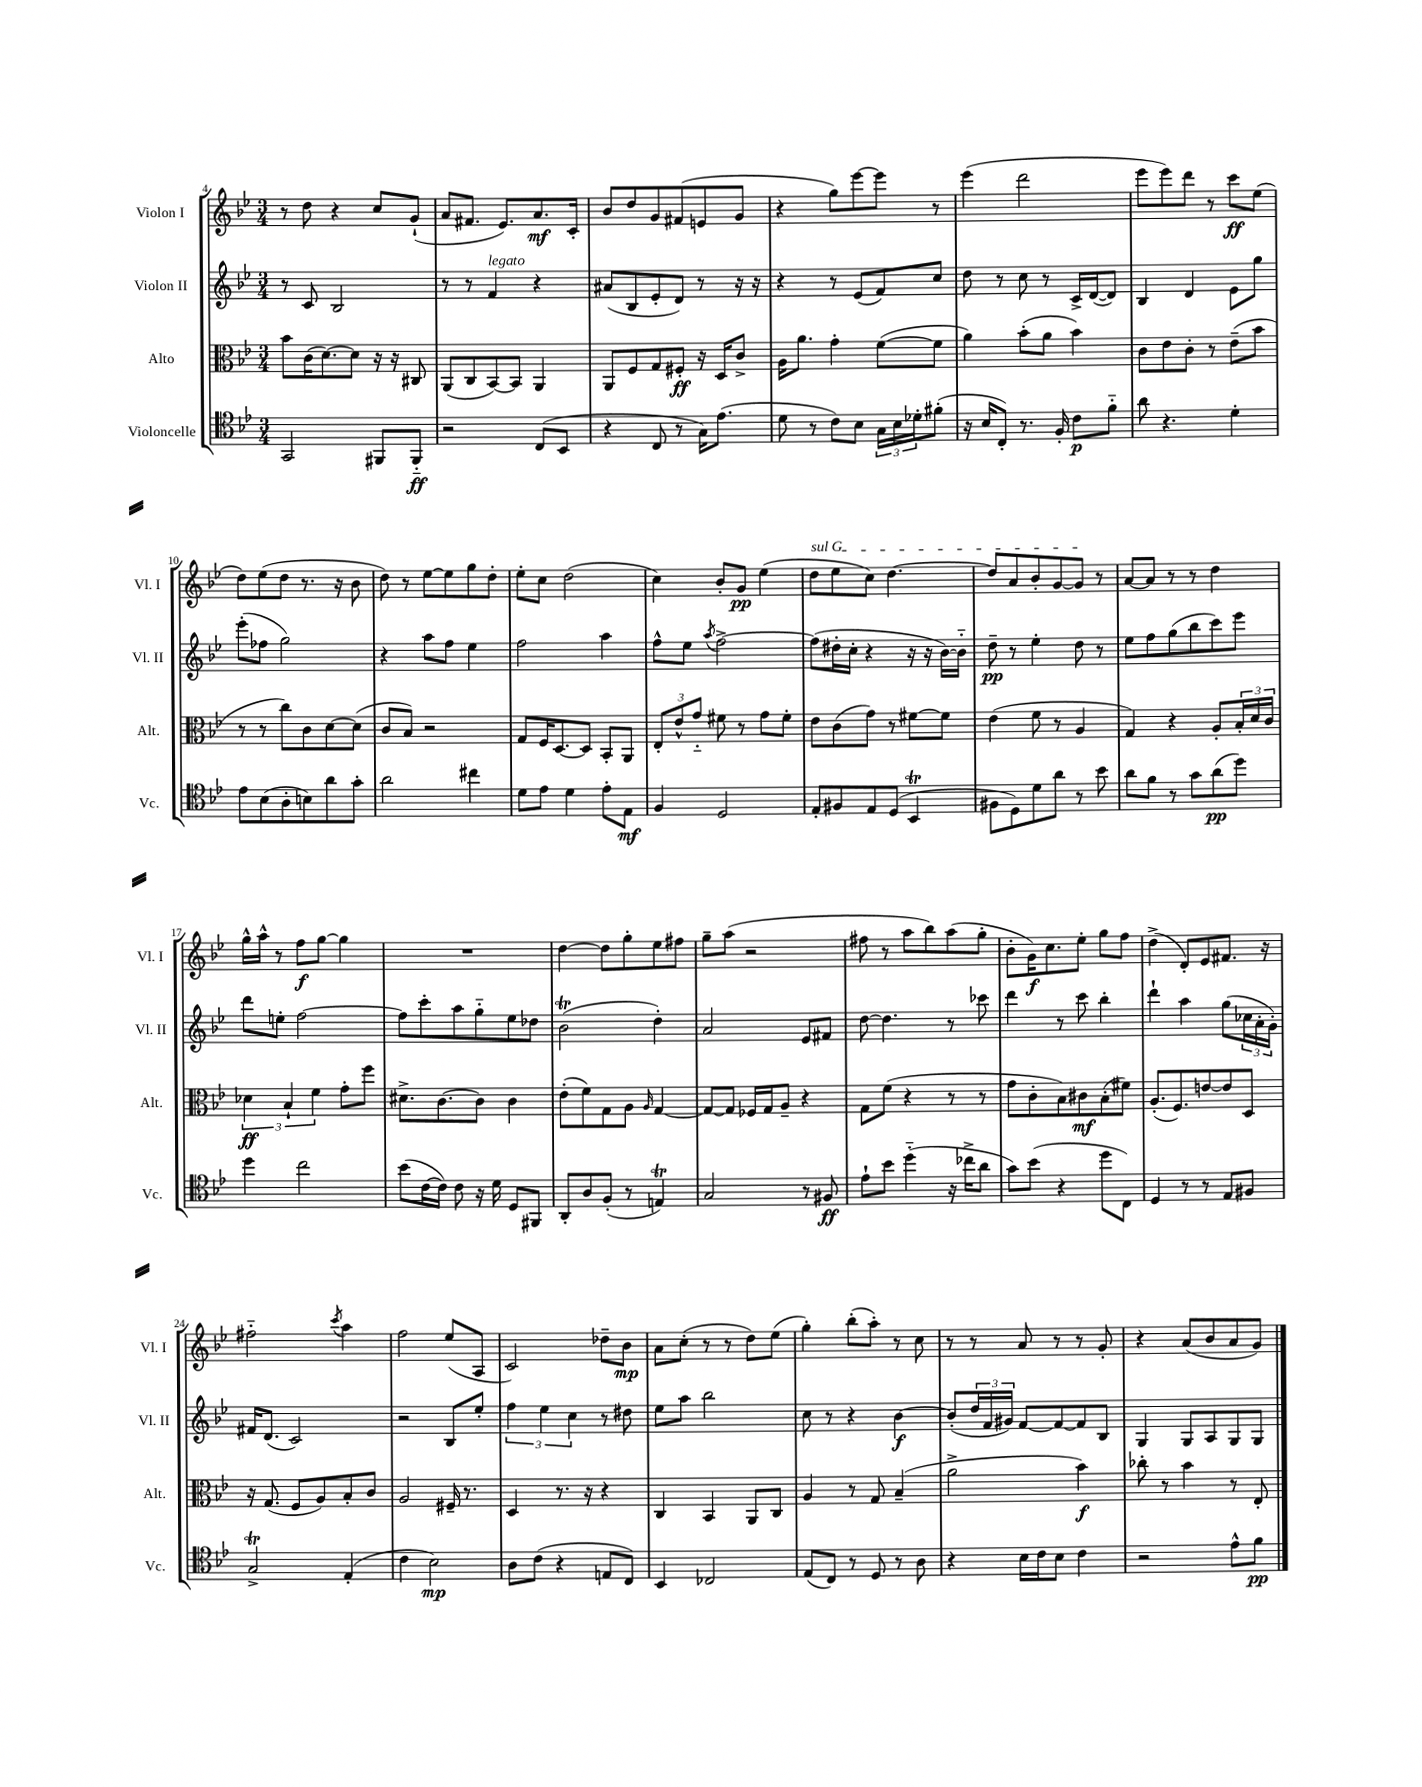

**kern	**dynam	**kern	**dynam	**kern	**dynam	**kern	**dynam
*part4	*part4	*part3	*part3	*part2	*part2	*part1	*part1
*staff4	*staff4	*staff3	*staff3	*staff2	*staff2	*staff1	*staff1
*I"Violoncelle	*	*I"Alto	*	*I"Violon II	*	*I"Violon I	*
*I'Vc.	*	*I'Alt.	*	*I'Vl. II	*	*I'Vl. I	*
*clefC4	*	*clefC3	*	*clefG2	*	*clefG2	*
*k[b-e-]	*	*k[b-e-]	*	*k[b-e-]	*	*k[b-e-]	*
*M3/4	*	*M3/4	*	*M3/4	*	*M3/4	*
=4	=4	=4	=4	=4	=4	=4	=4
2GG/	.	8b-\L	.	8r	.	8r	.
.	.	(16c\K	.	8c/	.	8dd\	.
.	.	[8.d\)	.	.	.	.	.
.	.	.	.	2B-/	.	4r	.
.	.	8d\J]	.	.	.	.	.
8FF#X/L	.	16r	.	.	.	8cc/L	.
.	.	16r	.	.	.	.	.
8FF#/J	ff	8C#X/	.	.	.	(8g`/J	.
=5	=5	=5	=5	=5	=5	=5	=5
2r	.	(8AA/L	.	8r	.	8a/L	.
.	.	8C/	.	8r	.	8.f#X/J	.
!	!	!	!	!LO:TX:a:i:t=legato	!	!	!
.	.	[8BB-/)	.	4f/	.	.	.
.	.	.	.	.	.	8.e-/L)	.
.	.	8BB-/J]	.	.	.	.	.
(8C/L	.	4AA/	.	4r	.	8.a/	mf
8BB-/J	.	.	.	.	.	.	.
.	.	.	.	.	.	16c'/Jk	.
=6	=6	=6	=6	=6	=6	=6	=6
4r	.	8AA/L	.	(8a#X/L	.	8b-/L	.
.	.	8F/	.	8B-/	.	8dd/	.
8C/	.	8G/	.	8e-'/	.	8g/	.
8r	.	8F#X'/J	ff	8d/J)	.	(8f#X/	.
16G\KL)	.	16r	.	8r	.	8en/	.
(8.e-\J	.	16D/KL	.	.	.	.	.
.	.	8c^/J	.	16r	.	8g/J	.
.	.	.	.	16r	.	.	.
=7	=7	=7	=7	=7	=7	=7	=7
8d\	.	16A\KL	.	4r	.	4r	.
.	.	8.a\J	.	.	.	.	.
8r	.	.	.	.	.	.	.
8c\L)	.	4g'\	.	8r	.	8gg\L)	.
8B-\J	.	.	.	(8e-/L	.	[8eee-\	.
24G\LL	.	([8f\L	.	8f/)	.	8eee-\J]	.
24B-\	.	.	.	.	.	.	.
24d-X'\J	.	.	.	.	.	.	.
(8f#X'\J	.	8f\J]	.	8cc/J	.	8r	.
=8	=8	=8	=8	=8	=8	=8	=8
16r	.	4a\)	.	8dd\	.	(4eee-\	.
16B-/KL	.	.	.	.	.	.	.
8C'/J)	.	.	.	8r	.	.	.
8.r	.	(8b-'\L	.	8cc\	.	2ddd\	.
.	.	8a\J	.	8r	.	.	.
16F'/	.	.	.	.	.	.	.
8c\L	p	4b-\)	.	16c^/LL	.	.	.
.	.	.	.	([16d/J	.	.	.
8f\J	.	.	.	8d/J])	.	.	.
=9	=9	=9	=9	=9	=9	=9	=9
8a\	.	8c\L	.	4B-/	.	8eee-\L	.
4.r	.	8e-\	.	.	.	8eee-\)	.
.	.	8c'\J	.	4d/	.	8ddd\J	.
.	.	8r	.	.	.	8r	.
4d'\	.	(8e-~\L	.	8e-\L	.	8ccc\L	ff
.	.	8b-\J	.	8gg\J	.	(8ee-\J	.
!!LO:LB:g=z
=10	=10	=10	=10	=10	=10	=10	=10
8e-\L	.	8r	.	(8eee-'\L	.	8dd\L)	.
(8B-\	.	8r	.	8ff-X\J	.	(8ee-\	.
8A'\	.	8cc\L)	.	2gg\)	.	8dd\J	.
8Bn\)	.	8c\	.	.	.	8.r	.
8a\	.	[8d\	.	.	.	.	.
.	.	.	.	.	.	16r	.
8g'\J	.	(8d\J]	.	.	.	8b-\	.
=11	=11	=11	=11	=11	=11	=11	=11
2a\	.	8c/L	.	4r	.	8dd\)	.
.	.	8B-/J)	.	.	.	8r	.
.	.	2r	.	8aa\L	.	[8ee-\L	.
.	.	.	.	8ff\J	.	8ee-\]	.
4cc#X\	.	.	.	4ee-\	.	8gg\	.
.	.	.	.	.	.	8dd'\J	.
=12	=12	=12	=12	=12	=12	=12	=12
8d\L	.	8G/L	.	2ff\	.	8ee-'\L	.
8e-\J	.	16F/K	.	.	.	8cc\J	.
.	.	[8.D/	.	.	.	.	.
4d\	.	.	.	.	.	(2dd\	.
.	.	8D/J]	.	.	.	.	.
8e-'\L	.	8BB-'/L	.	4aa\	.	.	.
8E-\J	mf	8AA/J	.	.	.	.	.
=13	=13	=13	=13	=13	=13	=13	=13
4F/	.	12E-'/L	.	8ff^^\L	.	4cc\)	.
.	.	12e-^^/	.	.	.	.	.
.	.	.	.	8ee-\J	.	.	.
.	.	12g/J	.	.	.	.	.
.	.	.	.	8qaa/	.	.	.
2D/	.	8f#X\	.	[2ff^\	.	8b-'/L	.
.	.	8r	.	.	.	8g/J	pp
.	.	8g\L	.	.	.	(4ee-\	.
.	.	8f#'\J	.	.	.	.	.
=14	=14	=14	=14	=14	=14	=14	=14
!	!	!	!	!	!	!LO:TX:a:i:t=sul G	!
8E-'/L	.	8e-\L	.	(8ff\L]	.	8dd\L	.
8F#X/	.	(8c\	.	16dd#X'\L	.	8ee-\	.
.	.	.	.	16cc'\JJ	.	.	.
8E-/	.	8g\J)	.	4r	.	8cc\J)	.
(8D/J	.	8r	.	.	.	[4.dd\	.
4BB-T/	.	[8f#X\L	.	16r	.	.	.
.	.	.	.	16r	.	.	.
.	.	8f#\J]	.	[16b-\LL)	.	.	.
.	.	.	.	16b-\JJ]	.	.	.
=15	=15	=15	=15	=15	=15	=15	=15
8F#X\L	.	(4e-\	.	8dd~\	pp	8dd/L]	.
8D\)	.	.	.	8r	.	8a/	.
8d\	.	8f\	.	4ee-'\	.	8b-'/	.
8a\J	.	8r	.	.	.	[8g/	.
8r	.	4A/	.	8dd\	.	8g/J]	.
8b-\	.	.	.	8r	.	8r	.
=16	=16	=16	=16	=16	=16	=16	=16
8a\L	.	4G/)	.	8ee-\L	.	[8a/L	.
8f\J	.	.	.	8ff\	.	8a/J]	.
8r	.	4r	.	(8gg\	.	8r	.
8g\L	.	.	.	8bb-\	.	8r	.
(8a\	pp	8A'/L	.	8ccc\)	.	4dd\	.
8dd\J)	.	24B-'/L	.	8eee-\J	.	.	.
.	.	24d/	.	.	.	.	.
.	.	24c/JJ	.	.	.	.	.
!!LO:LB:g=z
=17	=17	=17	=17	=17	=17	=17	=17
4dd\	.	6d-X\	ff	8ddd\L	.	16gg^^\LL	.
.	.	.	.	.	.	16aa^^\JJ	.
.	.	.	.	8een'\J	.	8r	.
.	.	6B-`/	.	.	.	.	.
2cc\	.	.	.	[2ff\	.	8ff\L	f
.	.	6f\	.	.	.	.	.
.	.	.	.	.	.	[8gg\J	.
.	.	8g'\L	.	.	.	4gg\]	.
.	.	8ff\J	.	.	.	.	.
=18	=18	=18	=18	=18	=18	=18	=18
(8b-\L	.	8.d#X^\L	.	8ff\L]	.	2.r	.
[16c\L	.	.	.	8ccc'\	.	.	.
16c\JJ])	.	[8.c\	.	.	.	.	.
8c\	.	.	.	8aa\	.	.	.
16r	.	8c\J]	.	8gg\	.	.	.
16d\	.	.	.	.	.	.	.
8D/L	.	4c\	.	8ee-\	.	.	.
8FF#X/J	.	.	.	8dd-X\J	.	.	.
=19	=19	=19	=19	=19	=19	=19	=19
8AA'/L	.	(8e-'\L	.	(2b-T\	.	[4dd\	.
8A/	.	8f\)	.	.	.	.	.
(8F'/J	.	8G\	.	.	.	8dd\L]	.
8r	.	8A\J	.	.	.	8gg'\	.
.	.	16qqA/	.	.	.	.	.
4Ent/)	.	[4G/	.	4dd'\)	.	8ee-\	.
.	.	.	.	.	.	8ff#X\J	.
=20	=20	=20	=20	=20	=20	=20	=20
2G/	.	8G/L_	.	2a/	.	8gg~\L	.
.	.	8G/J]	.	.	.	(8aa\J	.
.	.	16F-X/LL	.	.	.	2r	.
.	.	16G/J	.	.	.	.	.
.	.	8A~/J	.	.	.	.	.
8r	.	4r	.	8e-/L	.	.	.
8F#X/	ff	.	.	8f#X/J	.	.	.
=21	=21	=21	=21	=21	=21	=21	=21
8e-`\L	.	8G\L	.	[8dd\	.	8ff#X\	.
8b-\J	.	(8f\J	.	4.dd\]	.	8r	.
(4dd\	.	4r	.	.	.	8aa\L	.
.	.	.	.	.	.	8bb-\)	.
16r	.	8r	.	8r	.	(8aa\	.
16cc-X^\KL	.	.	.	.	.	.	.
8a\J	.	8r	.	8ccc-X\	.	8gg'\J	.
=22	=22	=22	=22	=22	=22	=22	=22
8g\L)	.	8g\L	.	4ddd\	.	8b-'\L	.
(8b-\J	.	8c'\	.	.	.	16g\K)	f
.	.	.	.	.	.	8.cc\	.
4r	.	8B-\)	.	8r	.	.	.
.	.	8c#X\	mf	8ccc\	.	8ee-'\J	.
8dd\L	.	(8B-'\	.	4bb-'\	.	8gg\L	.
8C\J)	.	8f#X\J)	.	.	.	8ff\J	.
=23	=23	=23	=23	=23	=23	=23	=23
4D/	.	(8.A'/L	.	4ddd`\	.	(4dd^\	.
.	.	8.F/)	.	.	.	.	.
8r	.	.	.	4aa\	.	8d'/L)	.
8r	.	[8en/	.	.	.	8e-/	.
8E-/L	.	8e/]	.	(8gg\L	.	8.f#X/J	.
8F#X/J	.	8D/J	.	24cc-X\L	.	.	.
.	.	.	.	24a'\	.	.	.
.	.	.	.	.	.	16r	.
.	.	.	.	24g'\JJ)	.	.	.
!!LO:LB:g=z
=24	=24	=24	=24	=24	=24	=24	=24
2GT^/	.	16r	.	16f#X/KL	.	2ff#X\	.
.	.	(8.G/	.	(8.d/J	.	.	.
.	.	8F/L	.	2c/)	.	.	.
.	.	8A/)	.	.	.	.	.
.	.	.	.	.	.	8qccc/	.
(4E-'/	.	8B-'/	.	.	.	4aa\	.
.	.	8c/J	.	.	.	.	.
=25	=25	=25	=25	=25	=25	=25	=25
4c\	.	2A/	.	2r	.	2ff\	.
2B-\)	mp	.	.	.	.	.	.
.	.	16F#X~/	.	8B-/L	.	(8ee-/L	.
.	.	8.r	.	.	.	.	.
.	.	.	.	8ee-'/J	.	8A/J	.
=26	=26	=26	=26	=26	=26	=26	=26
8A\L	.	4D/	.	6ff\	.	2c/)	.
(8c\J	.	.	.	.	.	.	.
.	.	.	.	6ee-\	.	.	.
4r	.	8.r	.	.	.	.	.
.	.	.	.	6cc\	.	.	.
.	.	16r	.	.	.	.	.
8En/L	.	4r	.	8r	.	8dd-X~\L	.
8C/J)	.	.	.	8dd#X\	.	8b-\J	mp
=27	=27	=27	=27	=27	=27	=27	=27
4BB-/	.	4C/	.	8ee-\L	.	8a\L	.
.	.	.	.	8aa\J	.	(8cc'\J	.
2C-X/	.	4BB-/	.	2bb-\	.	8r	.
.	.	.	.	.	.	8r	.
.	.	8AA/L	.	.	.	8dd\L)	.
.	.	8C/J	.	.	.	(8ee-\J	.
=28	=28	=28	=28	=28	=28	=28	=28
(8E-/L	.	4A/	.	8cc\	.	4gg'\)	.
8C/J)	.	.	.	8r	.	.	.
8r	.	8r	.	4r	.	(8bb-'\L	.
8D/	.	8G/	.	.	.	8aa'\J)	.
8r	.	(4B-~/	.	[4b-\	f	8r	.
8A\	.	.	.	.	.	8cc\	.
=29	=29	=29	=29	=29	=29	=29	=29
4r	.	2a^\	.	(8b-'/L]	.	8r	.
.	.	.	.	24dd/L	.	8r	.
.	.	.	.	24f/	.	.	.
.	.	.	.	24g#X/JJ)	.	.	.
16B-\LL	.	.	.	[8f/L	.	8a/	.
16c\J	.	.	.	.	.	.	.
8B-\J	.	.	.	8f/_	.	8r	.
4c\	.	4b-\)	f	8f/]	.	8r	.
.	.	.	.	8B-/J	.	8g'/	.
=30	=30	=30	=30	=30	=30	=30	=30
2r	.	8cc-X'\	.	4G/	.	4r	.
.	.	8r	.	.	.	.	.
.	.	4b-\	.	8G/L	.	(8a/L	.
.	.	.	.	8A/	.	8b-/	.
8e-^^\L	.	8r	.	8G/	.	8a/	.
8f\J	pp	8E-'/	.	8G/J	.	8g/J)	.
==	==	==	==	==	==	==	==
*-	*-	*-	*-	*-	*-	*-	*-
